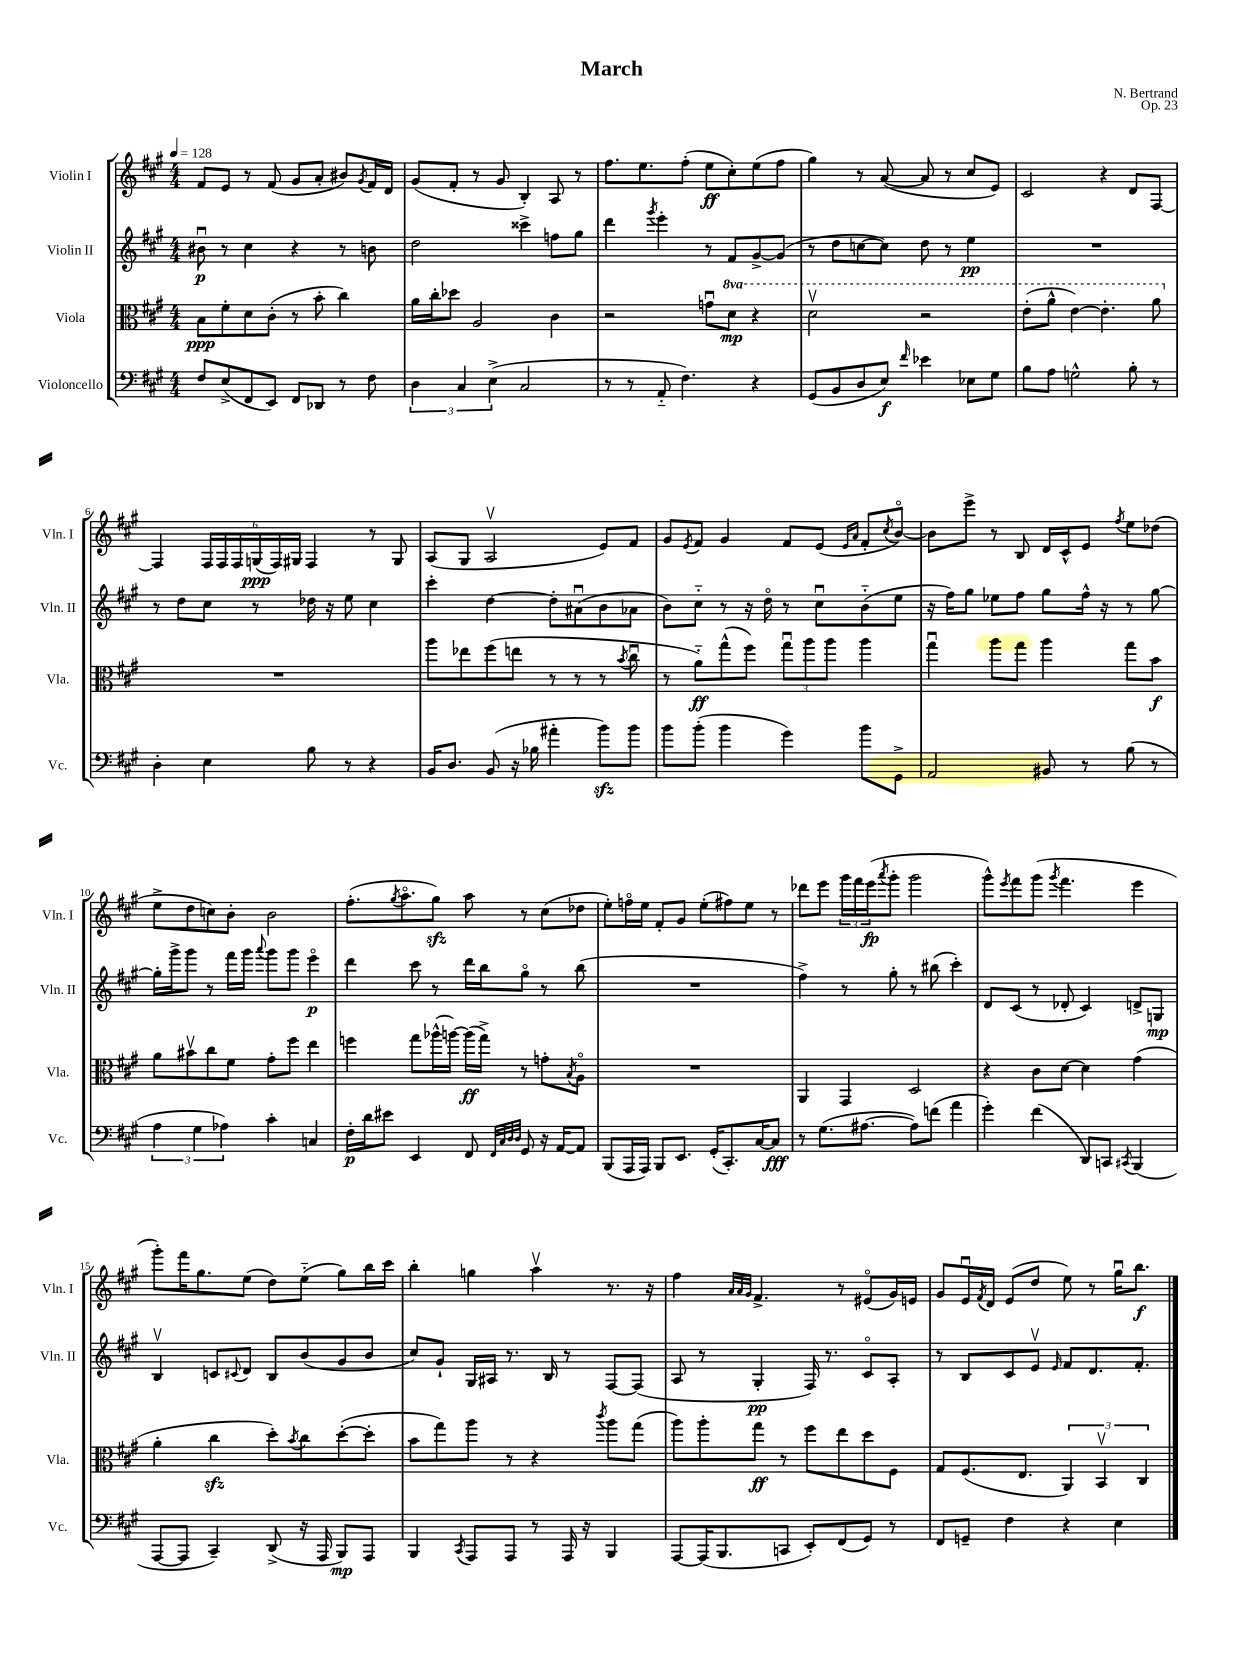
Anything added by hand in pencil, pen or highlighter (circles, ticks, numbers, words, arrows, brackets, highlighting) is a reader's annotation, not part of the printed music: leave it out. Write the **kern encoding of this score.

**kern	**dynam	**kern	**dynam	**kern	**dynam	**kern	**dynam
*part4	*part4	*part3	*part3	*part2	*part2	*part1	*part1
*staff4	*staff4	*staff3	*staff3	*staff2	*staff2	*staff1	*staff1
*I"Violoncello	*	*I"Viola	*	*I"Violin II	*	*I"Violin I	*
*I'Vc.	*	*I'Vla.	*	*I'Vln. II	*	*I'Vln. I	*
*clefF4	*	*clefC3	*	*clefG2	*	*clefG2	*
*k[f#c#g#]	*	*k[f#c#g#]	*	*k[f#c#g#]	*	*k[f#c#g#]	*
*M4/4	*	*M4/4	*	*M4/4	*	*M4/4	*
*MM128	*	*MM128	*	*MM128	*	*MM128	*
=1	=1	=1	=1	=1	=1	=1	=1
8F#/L	.	8B\L	ppp	8b#Xu\	p	8f#/L	.
(8E^/	.	8f#'\	.	8r	.	8e/J	.
8FF#/	.	8d\	.	4cc#\	.	8r	.
8EE/J)	.	(8c#'\J	.	.	.	(8f#/	.
8FF#/L	.	8r	.	4r	.	8g#/L	.
8DD-X/J	.	8b'\	.	.	.	8a'/J	.
8r	.	4cc#\)	.	8r	.	8b#X/L)	.
.	.	.	.	.	.	8qg#/	.
8F#\	.	.	.	8bn\	.	16f#/L	.
.	.	.	.	.	.	16d/JJ	.
=2	=2	=2	=2	=2	=2	=2	=2
6D\	.	16a\LL	.	2dd\	.	(8g#/L	.
.	.	16cc#'\J	.	.	.	.	.
.	.	8dd-X\J	.	.	.	8f#'/J	.
6C#/	.	.	.	.	.	.	.
.	.	2A/	.	.	.	8r	.
(6E^\	.	.	.	.	.	.	.
.	.	.	.	.	.	8g#/	.
2C#/	.	.	.	4ccc##X^\	.	4B'/)	.
.	.	4c#\	.	8ffn\L	.	8A/	.
.	.	.	.	8gg#\J	.	8r	.
=3	=3	=3	=3	=3	=3	=3	=3
8r	.	2r	.	4ddd\	.	8.ff#\L	.
8r	.	.	.	.	.	.	.
.	.	.	.	.	.	8.ee\	.
.	.	.	.	8qggg#/	.	.	.
8AA/	.	.	.	4eee'\	.	.	.
4.F#\)	.	.	.	.	.	(8ff#'\J	.
.	.	8gnu\L	.	8r	.	8ee\L	ff
*	*	*8va	*	*	*	*	*
.	.	8dd\J	mp	8f#/L	.	8cc#'\)	.
4r	.	4r	.	[8g#^/	.	(8ee\	.
.	.	.	.	(8g#/J]	.	8ff#\J	.
=4	=4	=4	=4	=4	=4	=4	=4
(8GG#/L	.	2ddv\	.	8r	.	4gg#\)	.
8BB/	.	.	.	8dd\L	.	.	.
8D/	.	.	.	[8ccn\	.	8r	.
8E/J)	f	.	.	8cc\J])	.	([8a/	.
16qqf#/	.	.	.	.	.	.	.
4e-X\	.	2r	.	8dd\	.	8a/]	.
.	.	.	.	8r	.	8r	.
8E-X\L	.	.	.	4ee\	pp	8cc#/L	.
8G#\J	.	.	.	.	.	8e/J)	.
=5	=5	=5	=5	=5	=5	=5	=5
8B\L	.	(8ee'\L	.	1r	.	2c#/	.
8A\J	.	8aa^^\J	.	.	.	.	.
2Gn^^\	.	[4ee\)	.	.	.	.	.
.	.	4.ee'\]	.	.	.	4r	.
8B'\	.	.	.	.	.	8d/L	.
8r	.	8aa\	.	.	.	[8F#/J	.
!!LO:LB:g=z
=6	=6	=6	=6	=6	=6	=6	=6
*	*	*X8va	*	*	*	*	*
4D'\	.	1r	.	8r	.	4F#/]	.
.	.	.	.	8dd\L	.	.	.
4E\	.	.	.	8cc#\J	.	24F#/LL	.
.	.	.	.	.	.	24F#/	.
.	.	.	.	.	.	24F#/	.
.	.	.	.	8r	.	(24Gn/	ppp
.	.	.	.	.	.	24F#/)	.
.	.	.	.	.	.	24G#X/JJ	.
8B\	.	.	.	16dd-X\	.	4F#/	.
.	.	.	.	16r	.	.	.
8r	.	.	.	8ee\	.	.	.
4r	.	.	.	4cc#\	.	8r	.
.	.	.	.	.	.	8G#/	.
=7	=7	=7	=7	=7	=7	=7	=7
16BB/KL	.	8aa\L	.	4ccc#'\	.	(8A/L	.
8.D/J	.	.	.	.	.	.	.
.	.	8ee-X\	.	.	.	8G#/J	.
(8BB/	.	(8ff#\	.	[4dd\	.	2Av/	.
16r	.	8een\J	.	.	.	.	.
16B-X\	.	.	.	.	.	.	.
4a#X'\	.	8r	.	8dd'\L]	.	.	.
.	.	8r	.	(8a#Xu\	.	.	.
8bzz\L)	.	8r	.	8b\	.	8e/L)	.
.	.	8qb/	.	.	.	.	.
8b\J	.	8cc#u\	.	8a-X\J	.	8f#/J	.
=8	=8	=8	=8	=8	=8	=8	=8
8b\L	.	8r	.	8b\L)	.	8g#/L	.
.	.	.	.	.	.	8qe/	.
(8b'\J	.	8a\L)	ff	8cc#\J	.	8f#/J	.
4b\	.	(8gg#^^\	.	8r	.	4g#/	.
.	.	8ff#\J)	.	16r	.	.	.
.	.	.	.	16dd\	.	.	.
4g#\)	.	12gg#u\L	.	8r	.	8f#/L	.
.	.	12aa\	.	.	.	.	.
.	.	.	.	8cc#u\L	.	(8e/J	.
.	.	12aa\J	.	.	.	.	.
.	.	.	.	.	.	16qqe/LL	.
.	.	.	.	.	.	16qqa/JJ	.
8b\L	.	4aa\	.	(8b\	.	8f#'/L	.
.	.	.	.	.	.	8qcc#/	.
8GG#^\J	.	.	.	8ee\J	.	[8b/J)	.
=9	=9	=9	=9	=9	=9	=9	=9
2AA/	.	4gg#u\	.	16r	.	8b\L]	.
.	.	.	.	16ff#\KL)	.	.	.
.	.	.	.	8gg#\J	.	8eee^\J	.
.	.	8aa\L	.	8ee-X\L	.	8r	.
.	.	8gg#\J	.	8ff#\J	.	8B/	.
8BB#X/	.	4aa\	.	8gg#\L	.	16d/LL	.
.	.	.	.	.	.	16c#^^/J	.
8r	.	.	.	16ff#^^\Jk	.	8e/J	.
.	.	.	.	16r	.	.	.
.	.	.	.	.	.	8qff#/	.
(8B\	.	8gg#\L	.	8r	.	8ee\L	.
8r	.	8b\J	f	[8gg#\	.	(8dd-X\J	.
!!LO:LB:g=z
=10	=10	=10	=10	=10	=10	=10	=10
6A\	.	8a\L	.	16gg#'\LL]	.	8ee^\L	.
.	.	.	.	16ggg#^\J	.	.	.
.	.	8b#Xv\	.	8ggg#\J	.	8dd\	.
6G#\	.	.	.	.	.	.	.
.	.	8cc#\	.	8r	.	8ccn\)	.
6A-X\)	.	.	.	.	.	.	.
.	.	8f#\J	.	16fff#\LL	.	8b'\J	.
.	.	.	.	16ggg#\JJ	.	.	.
.	.	.	.	8qqaaa/	.	.	.
4c#'\	.	8g#'\L	.	8ggg#\L	.	2b\	.
.	.	8ff#\J	.	8ggg#\J	.	.	.
4Cn/	.	4ee\	.	4eee\	p	.	.
=11	=11	=11	=11	=11	=11	=11	=11
16F#'\LL	p	4ffn\	.	4ddd\	.	(8.ff#'\L	.
16d\J	.	.	.	.	.	.	.
8e#X\J	.	.	.	.	.	.	.
.	.	.	.	.	.	8qgg#/	.
.	.	.	.	.	.	8.aa\	.
4EE/	.	8gg#\L	.	8ccc#\	.	.	.
.	.	(16aa-X^^\L	.	8r	.	8gg#zz\J)	.
.	.	[16aan\JJ)	.	.	.	.	.
8FF#/	.	(16aa\LL]	ff	16ddd\LL	.	8aa\	.
.	.	16gg#^\JJ)	.	16bb\J	.	.	.
32qqFF#/LLL	.	.	.	.	.	.	.
32qqC#/	.	.	.	.	.	.	.
32qqD/	.	.	.	.	.	.	.
32qqD/JJJ	.	.	.	.	.	.	.
8GG#/	.	8r	.	8gg#\J	.	8r	.
16r	.	8gn'\L	.	8r	.	(8cc#\L	.
[16AA/KL	.	.	.	.	.	.	.
.	.	8qB/	.	.	.	.	.
8AA/J]	.	8A\J	.	(8bb\	.	8dd-X\J	.
=12	=12	=12	=12	=12	=12	=12	=12
(8BBB/L	.	1r	.	1r	.	8ee'\L)	.
16AAA/L	.	.	.	.	.	16ffn\L	.
16AAA/JJ)	.	.	.	.	.	16ee\JJ	.
8BBB/L	.	.	.	.	.	8f#'/L	.
8.EE/J	.	.	.	.	.	8g#/J	.
.	.	.	.	.	.	(8ee'\L	.
(16GG#'/KL	.	.	.	.	.	.	.
8.CC#'/)	.	.	.	.	.	8ff#X\)	.
.	.	.	.	.	.	8ee\J	.
[16C#/K	.	.	.	.	.	.	.
8C#/J]	fff	.	.	.	.	8r	.
=13	=13	=13	=13	=13	=13	=13	=13
8r	.	4AA/	.	4ff#^\)	.	8ddd-X\L	.
(8.G#\L	.	.	.	.	.	8eee\J	.
.	.	4GG#/	.	8r	.	24ggg#\LL	.
.	.	.	.	.	.	24fff#\	.
[8.A#X\J	.	.	.	.	.	.	.
.	.	.	.	.	.	(24eee\J	fp
.	.	.	.	.	.	8qaaa/	.
.	.	.	.	8gg#'\	.	8ggg#'\J	.
8A#\L])	.	2D/	.	8r	.	2ggg#\	.
(8fn\J	.	.	.	(8bb#X\	.	.	.
4a\	.	.	.	4ccc#'\)	.	.	.
=14	=14	=14	=14	=14	=14	=14	=14
4g#'\)	.	4r	.	8d/L	.	8ggg#^^\L)	.
.	.	.	.	.	.	8qeee/	.
.	.	.	.	(8c#/J	.	8fff#\	.
(4f#\	.	8c#\L	.	8r	.	(8ggg#\J	.
.	.	.	.	.	.	8qggg#/	.
.	.	[8d\J	.	8d-X'/	.	4.fff#\	.
8DD/L)	.	4d\]	.	4c#/)	.	.	.
8CCn/J	.	.	.	.	.	.	.
8qCC#X/	.	.	.	.	.	.	.
(4BBB/	.	(4g#\	.	8dn^/L	.	4eee\	.
.	.	.	.	8Gn/J	mp	.	.
!!LO:LB:g=z
=15	=15	=15	=15	=15	=15	=15	=15
[8AAA/L	.	4a'\	.	4Bv/	.	8ggg#'\L)	.
8AAA/J]	.	.	.	.	.	16fff#\K	.
.	.	.	.	.	.	8.gg#\	.
4CC#~/)	.	4cc#zz\	.	8cn/L	.	.	.
.	.	.	.	8qqc#X/	.	.	.
.	.	.	.	8d/J	.	(8ee\J	.
(8DD^/	.	8dd'\L)	.	8B/L	.	8dd\L)	.
.	.	8qb/	.	.	.	.	.
16r	.	8cc#\	.	(8b/	.	(8ee\J	.
16AAA/	.	.	.	.	.	.	.
8BBB/L)	mp	([8dd'\	.	8g#/	.	8gg#\L)	.
8AAA/J	.	8dd'\J]	.	8b/J	.	16bb\L	.
.	.	.	.	.	.	16ccc#\JJ	.
=16	=16	=16	=16	=16	=16	=16	=16
4BBB/	.	8b\L	.	8cc#/L)	.	4bb'\	.
.	.	8gg#\)	.	8g#`/J	.	.	.
8qCC#/	.	.	.	.	.	.	.
8AAA/L	.	8aa\J	.	16G#/LL	.	4ggn\	.
.	.	.	.	16A#X/JJ	.	.	.
8AAA/J	.	8r	.	8.r	.	.	.
8r	.	4r	.	.	.	4aav\	.
.	.	.	.	16B/	.	.	.
16AAA/	.	.	.	8r	.	.	.
16r	.	.	.	.	.	.	.
.	.	8qccc#/	.	.	.	.	.
4BBB/	.	8aa\L	.	[8F#/L	.	8.r	.
.	.	(8gg#\J	.	(8F#/J]	.	.	.
.	.	.	.	.	.	16r	.
=17	=17	=17	=17	=17	=17	=17	=17
[8AAA/L	.	8aa\L)	.	8A/	.	4ff#\	.
(16AAA/K]	.	8aa'\	.	8r	.	.	.
8.BBB/	.	.	.	.	.	.	.
.	.	.	.	.	.	32qqa/LLL	.
.	.	.	.	.	.	32qqa/	.
.	.	.	.	.	.	32qqg#/JJJ	.
.	.	8gg#\J	ff	4G#'/	pp	4.f#^/	.
8CCn/J	.	8r	.	.	.	.	.
8EE'/L)	.	8ff#\L	.	16F#/)	.	.	.
.	.	.	.	8.r	.	.	.
(8FF#/	.	8ee\	.	.	.	8r	.
8GG#/J)	.	8dd\	.	8c#/L	.	(8e#X/L	.
8r	.	8F#\J	.	8A'/J	.	16g#/L)	.
.	.	.	.	.	.	16en/JJ	.
=18	=18	=18	=18	=18	=18	=18	=18
8FF#/L	.	8G#/L	.	8r	.	8g#/L	.
8GGn~/J	.	(8.F#/	.	8B/L	.	16eu/L	.
.	.	.	.	.	.	8qf#/	.
.	.	.	.	.	.	16d/JJ	.
4F#\	.	.	.	8c#/	.	(8e/L	.
.	.	8.E/J	.	.	.	.	.
.	.	.	.	8ev/J	.	8dd/J	.
.	.	.	.	16qqe/	.	.	.
4r	.	6AA/)	.	8f#/L	.	8ee\)	.
.	.	.	.	8.d/	.	8r	.
.	.	6BBv/	.	.	.	.	.
4E\	.	.	.	.	.	16gg#u\KL	.
.	.	.	.	8.f#'/J	.	8.bb\J	f
.	.	6C#/	.	.	.	.	.
==	==	==	==	==	==	==	==
*-	*-	*-	*-	*-	*-	*-	*-
